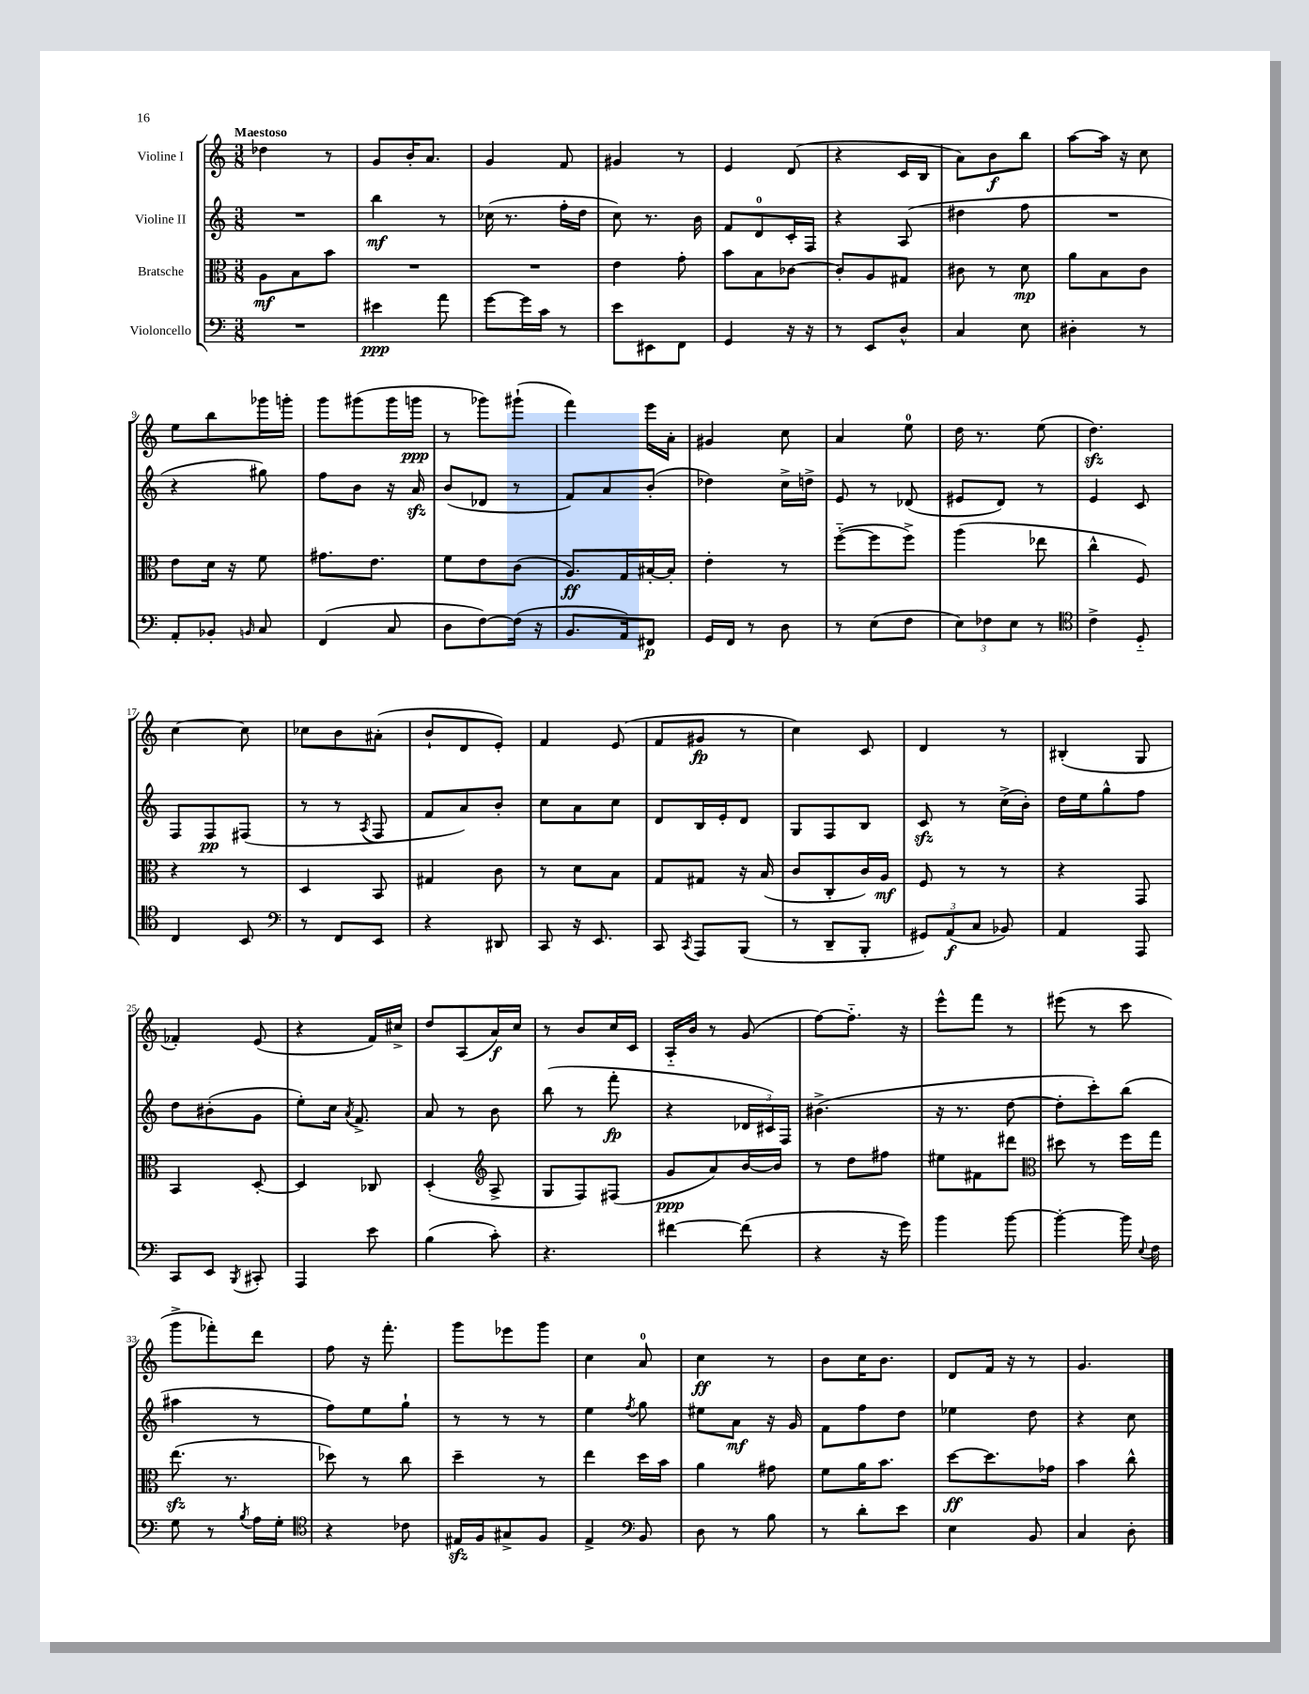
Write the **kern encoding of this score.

**kern	**dynam	**kern	**dynam	**kern	**dynam	**kern	**dynam
*part4	*part4	*part3	*part3	*part2	*part2	*part1	*part1
*staff4	*staff4	*staff3	*staff3	*staff2	*staff2	*staff1	*staff1
*I"Violoncello	*	*I"Bratsche	*	*I"Violine II	*	*I"Violine I	*
*clefF4	*	*clefC3	*	*clefG2	*	*clefG2	*
*k[]	*	*k[]	*	*k[]	*	*k[]	*
*M3/8	*	*M3/8	*	*M3/8	*	*M3/8	*
=1	=1	=1	=1	=1	=1	=1	=1
!	!	!	!	!	!	!LO:TX:a:B:t=Maestoso	!
4.r	.	8A\L	mf	4.r	.	4dd-X\	.
.	.	8B\	.	.	.	.	.
.	.	8b\J	.	.	.	8r	.
=2	=2	=2	=2	=2	=2	=2	=2
4e#X\	ppp	4.r	.	4bb\	mf	8g/L	.
.	.	.	.	.	.	16b'/K	.
.	.	.	.	.	.	8.a/J	.
8a\	.	.	.	8r	.	.	.
=3	=3	=3	=3	=3	=3	=3	=3
[8g\L	.	4.r	.	(16cc-X\	.	4g/	.
.	.	.	.	8.r	.	.	.
16g\L]	.	.	.	.	.	.	.
16c\JJ	.	.	.	.	.	.	.
8r	.	.	.	16ff'\LL	.	8f/	.
.	.	.	.	16dd\JJ	.	.	.
=4	=4	=4	=4	=4	=4	=4	=4
8e\L	.	4e\	.	8cc\)	.	4g#X/	.
8EE#X\	.	.	.	8.r	.	.	.
8FF\J	.	8g'\	.	.	.	8r	.
.	.	.	.	16b\	.	.	.
=5	=5	=5	=5	=5	=5	=5	=5
4GG/	.	8b\L	.	8f/L	.	4e/	.
.	.	8B\	.	8d/	.	.	.
16r	.	[8c-X\J	.	16c'/L	.	(8d/	.
16r	.	.	.	16F/JJ	.	.	.
=6	=6	=6	=6	=6	=6	=6	=6
8r	.	8c-'/L]	.	4r	.	4r	.
8EE/L	.	8A/	.	.	.	.	.
8D^^/J	.	8G#X/J	.	(8A/	.	16c/LL	.
.	.	.	.	.	.	16B/JJ	.
=7	=7	=7	=7	=7	=7	=7	=7
4C/	.	8c#X\	.	4dd#X\	.	8a\L)	.
.	.	8r	.	.	.	8b\	f
8E\	.	8d\	mp	8ff\	.	8bb\J	.
=8	=8	=8	=8	=8	=8	=8	=8
4D#X'\	.	8a\L	.	4.r	.	[8aa\L	.
.	.	8B\	.	.	.	16aa\Jk]	.
.	.	.	.	.	.	16r	.
8r	.	8c\J	.	.	.	8cc\	.
!!LO:LB:g=z
=9	=9	=9	=9	=9	=9	=9	=9
8AA'/L	.	8e\L	.	4r	.	8ee\L	.
8BB-X'/J	.	16d\Jk	.	.	.	8bb\	.
.	.	16r	.	.	.	.	.
16qqBBn/	.	.	.	.	.	.	.
8C/	.	8f\	.	8gg#X\)	.	16ggg-X\L	.
.	.	.	.	.	.	16gggn'\JJ	.
=10	=10	=10	=10	=10	=10	=10	=10
(4FF/	.	8.g#X\L	.	8ff\L	.	8ggg\L	.
.	.	.	.	8b\J	.	(8ggg#X\	.
.	.	8.e\J	.	.	.	.	.
8C/	.	.	.	16r	.	16ggg#\L	.
.	.	.	.	16azz/	.	16gggn\JJ	ppp
=11	=11	=11	=11	=11	=11	=11	=11
8D\L	.	8f\L	.	(8b/L	.	8r	.
[8F\)	.	8e\	.	8d-X/J	.	8ggg-X\L)	.
(16F\Jk]	.	(8c\J	.	8r	.	(8ggg#X`\J	.
16r	.	.	.	.	.	.	.
=12	=12	=12	=12	=12	=12	=12	=12
8.BB/L	.	8.A/L)	ff	8f/L)	.	4fff\)	.
.	.	.	.	8a/	.	.	.
16AA/k)	.	16G/L	.	.	.	.	.
8FF#X/J	p	[16B#X'/	.	(8b'/J	.	16eee\LL	.
.	.	16B#'/JJ]	.	.	.	16a'\JJ	.
=13	=13	=13	=13	=13	=13	=13	=13
16GG/LL	.	4e'\	.	4dd-X\)	.	4g#X/	.
16FF/JJ	.	.	.	.	.	.	.
8r	.	.	.	.	.	.	.
8D\	.	8r	.	16cc^\LL	.	8cc\	.
.	.	.	.	16ddn^\JJ	.	.	.
=14	=14	=14	=14	=14	=14	=14	=14
8r	.	([8ff\L	.	8e/	.	4a/	.
(8E\L	.	8ff\]	.	8r	.	.	.
8F\J	.	8ff^\J)	.	(8d-X/	.	8ee\	.
=15	=15	=15	=15	=15	=15	=15	=15
12E\L)	.	(4aa\	.	8e#X/L	.	16dd\	.
.	.	.	.	.	.	8.r	.
12F-X\	.	.	.	.	.	.	.
.	.	.	.	8d/J)	.	.	.
12E\J	.	.	.	.	.	.	.
8r	.	8ee-X\	.	8r	.	(8ee\	.
=16	=16	=16	=16	=16	=16	=16	=16
*clefC4	*	*	*	*	*	*	*
4c^\	.	4cc^^\	.	4e/	.	4.ddzz\)	.
8D/	.	8F/)	.	8c/	.	.	.
!!LO:LB:g=z
=17	=17	=17	=17	=17	=17	=17	=17
4C/	.	4r	.	8F/L	.	[4cc\	.
.	.	.	.	8F/	pp	.	.
8BB/	.	8r	.	(8F#X/J	.	8cc\]	.
=18	=18	=18	=18	=18	=18	=18	=18
*clefF4	*	*	*	*	*	*	*
8r	.	4D/	.	8r	.	8cc-X\L	.
8FF/L	.	.	.	8r	.	8b\	.
.	.	.	.	8qA/	.	.	.
8EE/J	.	8BB/	.	8F/	.	(8a#X'\J	.
=19	=19	=19	=19	=19	=19	=19	=19
4r	.	4G#X/	.	8f/L	.	8b`/L	.
.	.	.	.	8a/)	.	8d/	.
8DD#X/	.	8c\	.	8b'/J	.	8e'/J)	.
=20	=20	=20	=20	=20	=20	=20	=20
8CC/	.	8r	.	8cc\L	.	4f/	.
16r	.	8d\L	.	8a\	.	.	.
8.EE/	.	.	.	.	.	.	.
.	.	8B\J	.	8cc\J	.	(8e/	.
=21	=21	=21	=21	=21	=21	=21	=21
8CC/	.	8G/L	.	8d/L	.	8f/L	.
8qCC/	.	.	.	.	.	.	.
8AAA/L	.	8G#X/J	.	16B/L	.	8g#X/J	fp
.	.	.	.	16e'/J	.	.	.
(8BBB/J	.	16r	.	8d/J	.	8r	.
.	.	(16B/	.	.	.	.	.
=22	=22	=22	=22	=22	=22	=22	=22
8r	.	8c/L	.	8G/L	.	4cc\)	.
8DD~/L	.	8C'/	.	8F/	.	.	.
8BBB'/J	.	16c/L)	.	8B/J	.	8c/	.
.	.	16A/JJ	mf	.	.	.	.
=23	=23	=23	=23	=23	=23	=23	=23
12GG#X/L)	.	8F/	.	8czz/	.	4d/	.
(12AA/	f	.	.	.	.	.	.
.	.	8r	.	8r	.	.	.
12C/J	.	.	.	.	.	.	.
8BB-X/)	.	8r	.	(16cc^\LL	.	8r	.
.	.	.	.	16b'\JJ)	.	.	.
=24	=24	=24	=24	=24	=24	=24	=24
4AA/	.	4r	.	16dd\LL	.	(4B#X'/	.
.	.	.	.	16ee\J	.	.	.
.	.	.	.	8gg^^\	.	.	.
8AAA/	.	8GG/	.	8ff\J	.	8G/	.
!!LO:LB:g=z
=25	=25	=25	=25	=25	=25	=25	=25
8CC/L	.	4BB/	.	8dd\L	.	4f-X'/)	.
8EE/J	.	.	.	(8b#X'\	.	.	.
8qBBB/	.	.	.	.	.	.	.
8CC#X'/	.	[8D'/	.	8g\J	.	(8e/	.
=26	=26	=26	=26	=26	=26	=26	=26
4AAA/	.	4D/]	.	8ee'\L)	.	4r	.
.	.	.	.	16cc\Jk	.	.	.
.	.	.	.	8qa/	.	.	.
.	.	.	.	8.f^/	.	.	.
8e\	.	8C-X/	.	.	.	16f/LL)	.
.	.	.	.	.	.	16cc#X^/JJ	.
=27	=27	=27	=27	=27	=27	=27	=27
(4B\	.	(4D'/	.	8a/	.	8dd/L	.
.	.	.	.	8r	.	(8A/	.
*	*	*clefG2	*	*	*	*	*
8c'\)	.	8A^/	.	8b\	.	16a/L)	f
.	.	.	.	.	.	16cc/JJ	.
=28	=28	=28	=28	=28	=28	=28	=28
4.r	.	8G/L	.	(8bb\	.	8r	.
.	.	8F/)	.	8r	.	8b/L	.
.	.	(8F#X/J	.	8fff'\	fp	16cc/L	.
.	.	.	.	.	.	16c/JJ	.
=29	=29	=29	=29	=29	=29	=29	=29
[4f#X\	.	8g/L	ppp	4r	.	16A/LL	.
.	.	.	.	.	.	16b/JJ	.
.	.	8a/)	.	.	.	8r	.
(8f#\]	.	[16b/L	.	24d-X/LL	.	(8g/	.
.	.	.	.	24c#X/)	.	.	.
.	.	16b/JJ]	.	.	.	.	.
.	.	.	.	24F/JJ	.	.	.
=30	=30	=30	=30	=30	=30	=30	=30
4r	.	8r	.	(4.b#X^\	.	[8ff\L)	.
.	.	8dd\L	.	.	.	8.ff\J]	.
16r	.	8ff#X\J	.	.	.	.	.
16g\)	.	.	.	.	.	16r	.
=31	=31	=31	=31	=31	=31	=31	=31
4b\	.	8ee#X\L	.	16r	.	8eee^^\L	.
.	.	.	.	8.r	.	.	.
.	.	8f#X\	.	.	.	8fff\J	.
[8b\	.	8ddd#X\J	.	[8dd\	.	8r	.
=32	=32	=32	=32	=32	=32	=32	=32
*	*	*clefC3	*	*	*	*	*
4b'\_	.	8dd#X\	.	8dd'\L]	.	(8eee#X\	.
.	.	8r	.	8ccc'\)	.	8r	.
16b\]	.	16ff\LL	.	(8bb\J	.	8ccc\	.
8qqE/	.	.	.	.	.	.	.
16F\	.	16gg\JJ	.	.	.	.	.
!!LO:LB:g=z
=33	=33	=33	=33	=33	=33	=33	=33
8G\	.	(8.eezz\	.	4aa#X\	.	8ggg^\L	.
8r	.	.	.	.	.	8fff-X'\)	.
.	.	8.r	.	.	.	.	.
8qB/	.	.	.	.	.	.	.
16A\LL	.	.	.	8r	.	8ddd\J	.
16G'\JJ	.	.	.	.	.	.	.
=34	=34	=34	=34	=34	=34	=34	=34
*clefC4	*	*	*	*	*	*	*
4r	.	8dd-X\)	.	8ff\L)	.	8ff\	.
.	.	8r	.	8ee\	.	16r	.
.	.	.	.	.	.	8.fff'\	.
8c-X\	.	8cc\	.	8gg`\J	.	.	.
=35	=35	=35	=35	=35	=35	=35	=35
16E#Xzz/LL	.	4dd~\	.	8r	.	8ggg\L	.
16F/J	.	.	.	.	.	.	.
8G#X^/	.	.	.	8r	.	8eee-X\	.
8F/J	.	8r	.	8r	.	8ggg\J	.
=36	=36	=36	=36	=36	=36	=36	=36
4E^/	.	4ee\	.	4ee\	.	4cc\	.
*clefF4	*	*	*	*	*	*	*
.	.	.	.	8qff/	.	.	.
8BB/	.	16dd\LL	.	8gg\	.	8a/	.
.	.	16b\JJ	.	.	.	.	.
=37	=37	=37	=37	=37	=37	=37	=37
8D\	.	4a\	.	8ee#X\L	.	4cc\	ff
8r	.	.	.	8a\J	mf	.	.
8B\	.	8g#X\	.	16r	.	8r	.
.	.	.	.	16g/	.	.	.
=38	=38	=38	=38	=38	=38	=38	=38
8r	.	8f\L	.	8f\L	.	8b\L	.
8d'\L	.	16a\K	.	8ff\	.	16cc\K	.
.	.	8.b\J	.	.	.	8.b\J	.
8e\J	.	.	.	8dd\J	.	.	.
=39	=39	=39	=39	=39	=39	=39	=39
4E\	.	[8dd\L	ff	4ee-X\	.	8d/L	.
.	.	8.dd\]	.	.	.	16f/Jk	.
.	.	.	.	.	.	16r	.
8BB/	.	.	.	8dd\	.	8r	.
.	.	16g-X\Jk	.	.	.	.	.
=40	=40	=40	=40	=40	=40	=40	=40
4C/	.	4b\	.	4r	.	4.g/	.
8D'\	.	8cc^^\	.	8cc\	.	.	.
==	==	==	==	==	==	==	==
*-	*-	*-	*-	*-	*-	*-	*-
